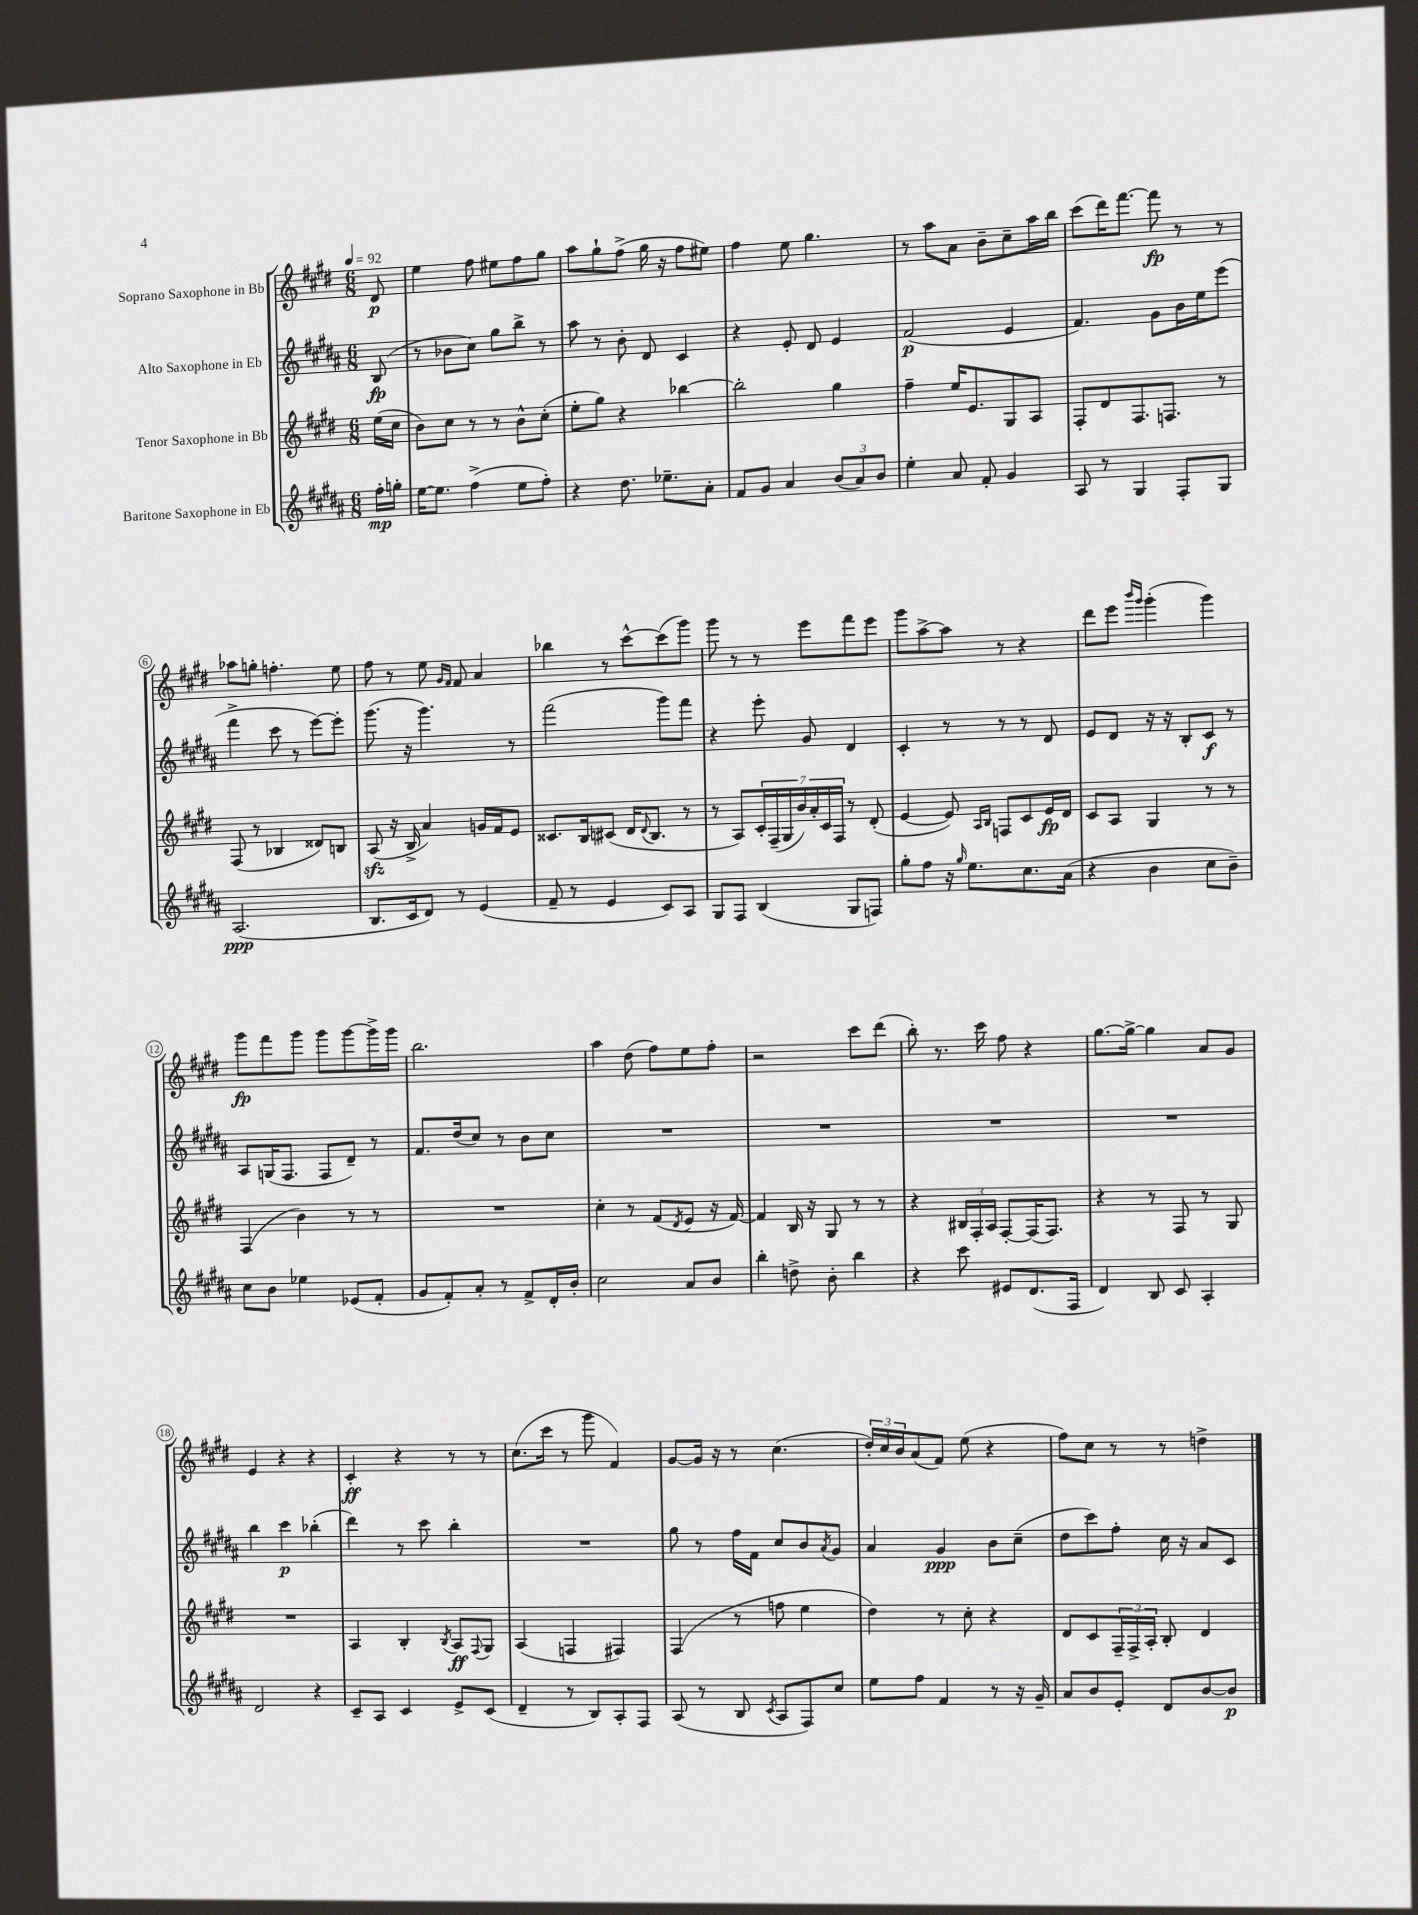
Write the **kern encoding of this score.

**kern	**kern	**kern	**kern
*staff4	*staff3	*staff2	*staff1
*clefG2	*clefG2	*clefG2	*clefG2
*k[f#c#g#d#a#]	*k[f#c#g#d#]	*k[f#c#g#d#a#]	*k[f#c#g#d#]
*M6/8	*M6/8	*M6/8	*M6/8
*MM92	*MM92	*MM92	*MM92
16ff#'\LL	(16ee\LL	(8B/	8d#/
16gg'\JJ	16cc#\JJ	.	.
=	=	=	=
[16ee\LK	8b\L)	8r	4ee\
8.ee\]J	.	.	.
.	8cc#\J	8b-\L	.
(4ff#^\	8r	8cc#\J)	8ff#\
.	8r	8gg#\L	8ee#\L
8ee\L	8b^^\L	8bb^\J	8ff#\
8ff#'\J)	(8cc#'\J	8r	8gg#\J
=	=	=	=
4r	8ee'\L	8aa#\	8aa\L
.	8gg#\J)	8r	8gg#`\
8.dd#\	4r	8b'\	(8ff#^\J
.	.	8d#/	16gg#\
8.ee-~\L	.	.	16r
.	[4bb-\	4c#/	8ff#\L
8a#'\J	.	.	8ee#\J)
=	=	=	=
8f#/L	2bb-'\]	4r	4ff#\
8g#/J	.	.	.
4a#/	.	8e'/	8ee\
.	.	8d#/	4.gg#\
(12b/L	4gg#\	4e/	.
12a#/)	.	.	.
12b/J	.	.	.
=	=	=	=
4ee'\	4ff#~\	(2f#/	8r
.	.	.	8aa\L
8a#/	16ee/LK	.	8a\J
.	8.e/	.	.
8f#'/	.	.	8b~\L
4g#/	8G#/	4e/	8cc#~\
.	8A/J	.	16aa\L
.	.	.	16bb\JJ
=	=	=	=
8A#/	8F#'/L	4.f#/)	(8ccc#\L
8r	8d#/	.	16ddd#\K)
.	.	.	[8.fff#\J
4G#/	8.F#/	.	.
.	.	8g#\L	8fff#\]
.	8.F/J	.	.
8F#'/L	.	16b\L	8r
.	.	16ee\J	.
8G#/J	8r	(8eee\J	8r
=	=	=	=
(2.A#/	(8F#/	4fff#^\	8aa-\L
.	8r	.	8gg'\J
.	4B-/	8ccc#\	4.ff'\
.	.	8r	.
.	8d##/L)	[8eee\L)	.
.	8B/J	8eee'\]J	8ee\
=	=	=	=
8.B/L	(8A/	(8.ggg#\	8ff#\
.	16r	.	8r
16c#/k	16B^/	16r	.
8d#/J)	4a/)	4.ggg#\)	8ee\
.	.	.	16qqg#/LL
.	.	.	16qqf#/JJ
8r	.	.	8f#/
(4e/	16g/LL	.	4a/
.	16f#/J	.	.
.	8e/J	8r	.
=	=	=	=
8f#~/	8.c##/L	(2fff#\	4bb-\
8r	.	.	.
.	16B/k	.	.
4e/	(8c#/J	.	8r
.	16d#/LK	.	[8ccc#^^\L
.	8qqd#/	.	.
.	8.B/J	.	.
8c#/L)	.	8ggg#\L)	(8ccc#\]
8A#/J	8r	8fff#\J	8ggg#\J)
=	=	=	=
8G#/L	8r	4r	8ggg#\
8F#/J	8A/L)	.	8r
(4B/	28c#'/L	8eee'\	8r
.	(28F#~/	.	.
.	28G#/	.	.
.	28b/)	.	.
.	.	8g#/	8eee\L
.	28a'/	.	.
.	28c#/	.	.
.	28F#/JJ	.	.
8G#/L	8r	4d#/	8fff#\
8F/J)	(8d#'/	.	8eee\J
=	=	=	=
8gg#'\L	[4e/	4c#'/	8ggg#\L
8ff#\J	.	.	[8aa^\
16r	8e/])	8r	8aa\]J
16qqgg#/	.	.	.
8.ee\L	.	.	.
.	16qqA/LL	.	.
.	16qqB/JJ	.	.
.	8F/L	8r	8r
8.cc#\	8c#/	8r	4r
.	16e/L	8d#/	.
(16a#\Jk	16d#/JJ	.	.
=	=	=	=
4r	8c#/L	8e/L	8ddd#\L
.	8A/J	8d#/J	8eee\J
.	.	.	16qqbbb/LL
.	.	.	16qqggg#/JJ
4b\	4G#/	16r	(4ggg#'\
.	.	16r	.
.	.	8B'/L	.
8cc#\L	8r	8c#/J	4ggg#\)
8b~\J)	8r	8r	.
=	=	=	=
8cc#\L	(4F#/	8A#/L	8ggg#\L
8b\J	.	(16G/K	8fff#\
.	.	8.F#/J	.
4ee-\	4b\)	.	8ggg#\J
.	.	8F#/L	8ggg#\L
(8e-/L	8r	8d#~/J)	[8ggg#\
8f#'/J	8r	8r	16ggg#^\]L
.	.	.	16ggg#\JJ
=	=	=	=
8g#/L	2.r	8.f#/L	2.bb\
8f#'/)	.	.	.
.	.	(16dd#/k	.
8a#'/J	.	8cc#/J)	.
8r	.	8r	.
8f#^/L	.	8b\L	.
16d#'/L	.	8cc#\J	.
16b'/JJ	.	.	.
=	=	=	=
2cc#\	4cc#'\	2.r	4aa\
.	8r	.	(8dd#\
.	(8f#/L	.	8ff#\L)
.	8qd#/	.	.
8a#/L	8e/J	.	8ee\
8b/J	16r	.	8ff#'\J
.	[16f#/)	.	.
=	=	=	=
4bb'\	4f#/]	2.r	2r
8dd^\	16B/	.	.
.	16r	.	.
8b'\	8G#/	.	.
4bb\	8r	.	8ccc#\L
.	8r	.	(8ddd#\J
=	=	=	=
4r	4r	2.r	8bb'\)
.	.	.	8.r
8ccc#\	24B#/LL	.	.
.	24F#'/	.	.
.	.	.	16ccc#\
.	24A/JJ	.	.
8e#/L	[8F#'/L	.	8ff#\
(8.d#/	(16F#/]K	.	4r
.	8.F#/J)	.	.
16F#/Jk	.	.	.
=	=	=	=
4d#/)	4r	2.r	[8.gg#\L
.	.	.	16gg#^\_Jk
8B/	8r	.	4gg#\]
8c#/	8F#/	.	.
4A#'/	8r	.	8a/L
.	8G#/	.	8g#/J
=	=	=	=
2d#/	2.r	4bb\	4e/
.	.	4ccc#\	4r
4r	.	(4bb-'\	4r
=	=	=	=
8c#~/L	4A/	4ddd#\)	4c#'/
8A#/J	.	.	.
4c#/	4B'/	8r	4r
.	.	8ccc#\	.
.	8qB/	.	.
8e^/L	8A/L	4bb'\	8r
.	8qqF#/	.	.
(8c#/J	8G#/J	.	8r
=	=	=	=
4d#~/	(4A/	2.r	(8.cc#\L
.	.	.	16ccc#\Jk
8r	4F/	.	8r
8B/L)	.	.	8ggg#\
8A#'/	4F#/)	.	4f#/)
8F#/J	.	.	.
=	=	=	=
(8A#/	(4F#/	8gg#\	[8g#/L
8r	.	8r	16g#/]Jk
.	.	.	16r
8B/	8r	16ff#\LL	8r
.	.	16f#\JJ	.
8qc#/	.	.	.
8A#/L	8ff\	8cc#/L	(4.cc#\
8F#/)	4ee\	8b/	.
.	.	8qa#/	.
8cc#/J	.	8g#/J	.
=	=	=	=
8ee\L	4dd#\)	4a#/	24dd#'/LL)
.	.	.	24cc#/
.	.	.	24b/J
8ff#\J	.	.	(8a/
4f#/	8r	4g#/	8f#/J)
.	8cc#'\	.	(8ee\
8r	4r	8b\L	4r
16r	.	(8cc#~\J	.
16g#~/	.	.	.
=	=	=	=
8a#/L	8d#/L	8dd#\L	8ff#\L)
8b/	8c#/	8ccc#\)	8cc#\J
8e'/J	24F#~/L	8ff#'\J	8r
.	24F#^/	.	.
.	24A'/JJ	.	.
8d#/L	8B'/	16cc#\	8r
.	.	16r	.
[8b/	4d#/	8a#/L	4dd^\
8b/]J	.	8c#/J	.
==	==	==	==
*-	*-	*-	*-
